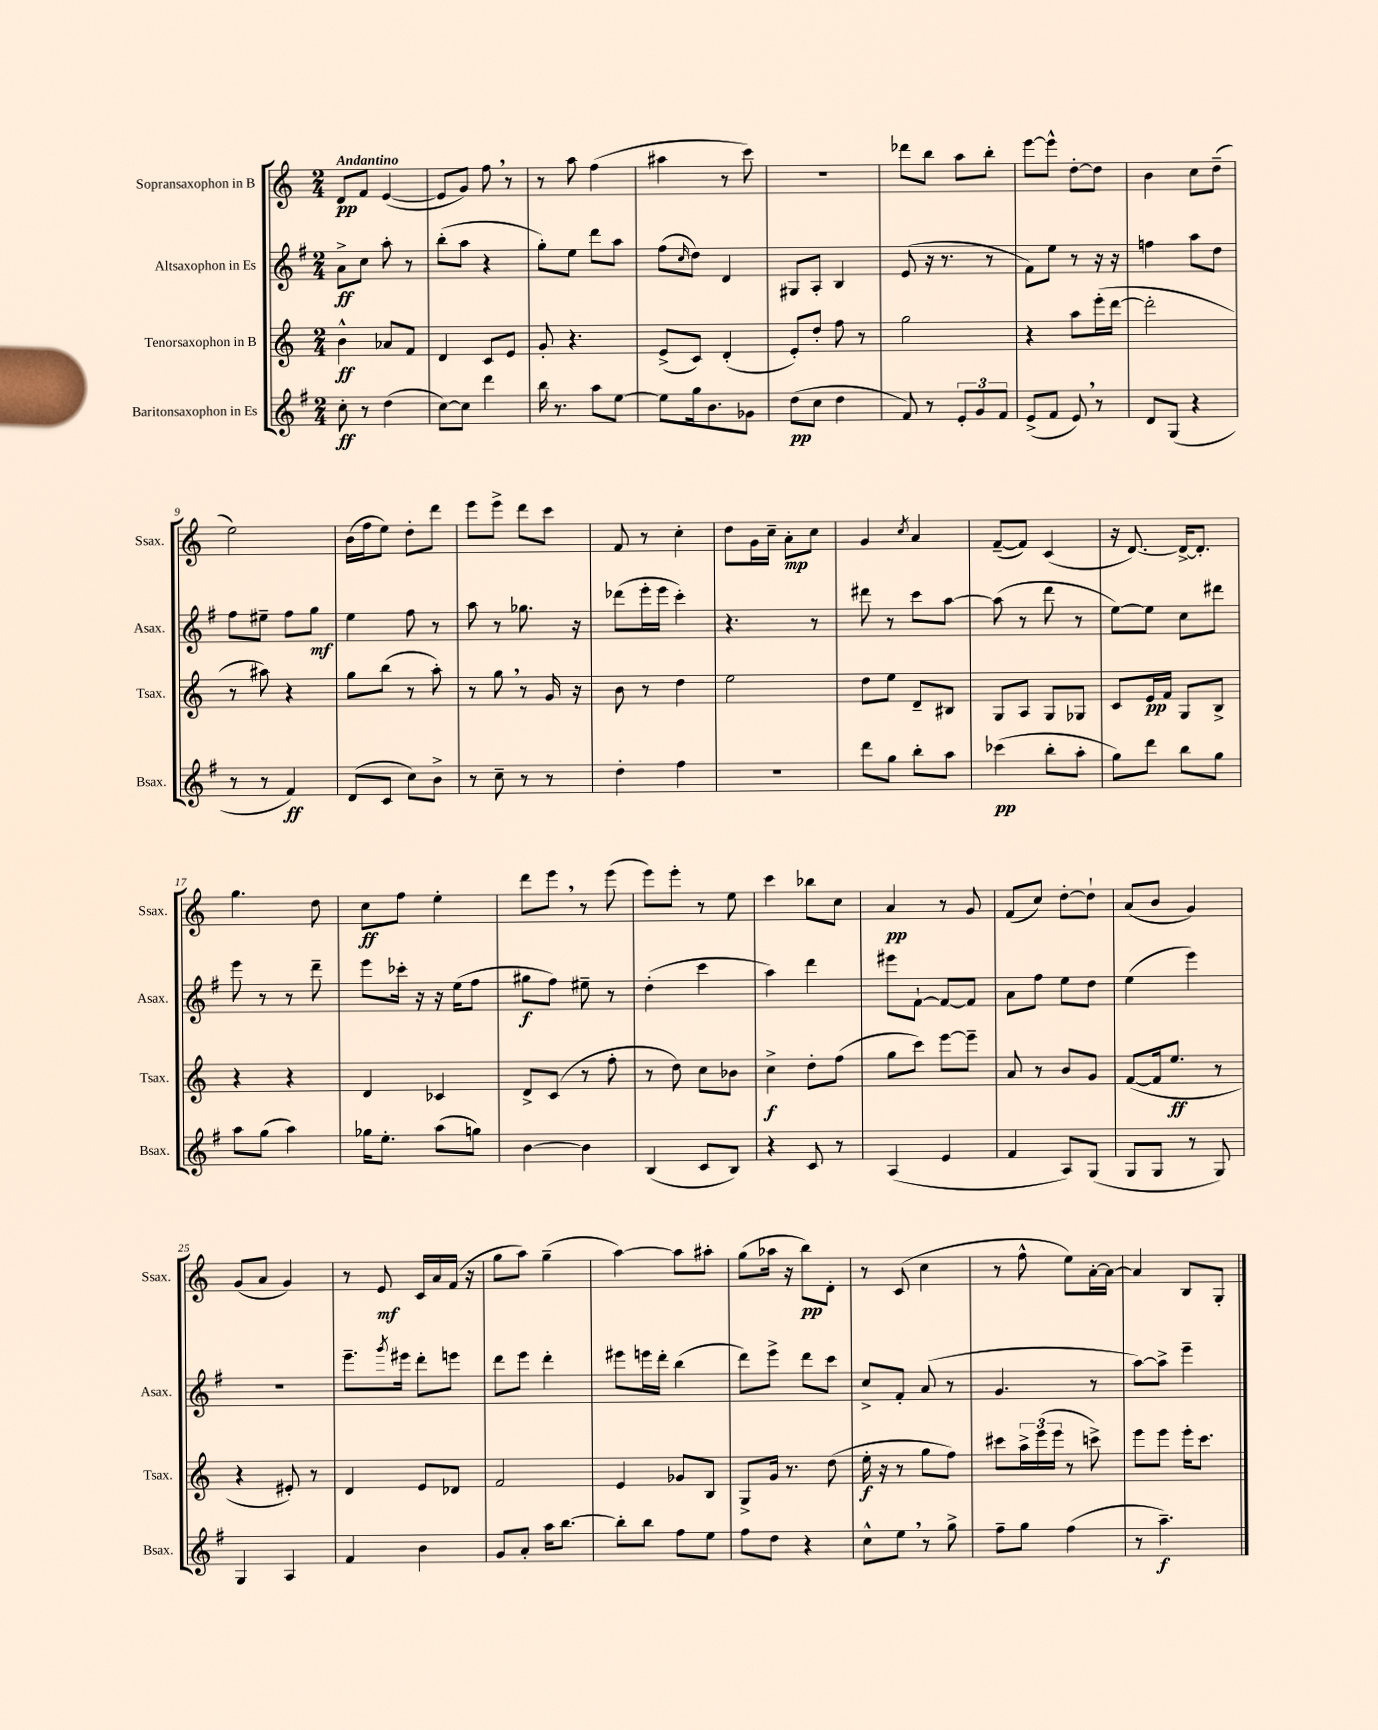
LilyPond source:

<<
\new StaffGroup <<
\new Staff = "s0" \with { instrumentName = "Sopransaxophon in B" shortInstrumentName = "Ssax." } {
    \clef treble \key c \major \numericTimeSignature \time 2/4 \tempo "Andantino"
    d'8\pp f'8 e'4~( |
    e'8 g'8) f''8 \breathe r8 |
    r8 a''8 f''4( |
    ais''4 r8 c'''8) |
    r2 |
    des'''8 b''8 a''8 b''8-. |
    e'''8~ e'''8-^ d''8~-. d''8 |
    b'4 c''8 d''8--( |
    e''2) |
    b'16( f''16 e''8) d''8-. d'''8 |
    e'''8 e'''8-> d'''8 c'''8 |
    f'8 r8 c''4-. |
    d''8 g'16 c''16-- a'8-.\mp c''8 |
    g'4 \acciaccatura { c''8 } a'4 |
    f'8~--( f'8) c'4( |
    r16 d'8.~) d'16~-> d'8.-. |
    g''4. d''8 |
    c''8\ff f''8 e''4-. |
    d'''8 e'''8 \breathe r8 e'''8( |
    e'''8) e'''8-. r8 e''8 |
    c'''4 bes''8 c''8 |
    a'4\pp r8 g'8 |
    f'8( c''8) d''8~-. d''8-! |
    a'8( b'8 g'4) |
    g'8( a'8 g'4) |
    r8 e'8\mf c'16 a'16 f'16( r16 |
    g''8 a''8) g''4--( |
    a''4~) a''8 ais''8-. |
    g''8( aes''16 r16 b''8\pp) d'8-. |
    r8 c'8( c''4 |
    r8 f''8-^ e''8) a'16~-. a'16~ |
    a'4 b8 g8-. \bar "|." |
}
\new Staff = "s1" \with { instrumentName = "Altsaxophon in Es" shortInstrumentName = "Asax." } {
    \clef treble \key g \major \numericTimeSignature \time 2/4
    a'8->\ff c''8 a''8-. r8 |
    b''8-.( a''8 r4 |
    g''8-.) e''8 d'''8 a''8 |
    fis''8( \grace { c''16 } d''8) d'4 |
    gis8 a8-. b4 |
    e'8( r16 r8. r8 |
    fis'8) e''8 r8 r16 r16 |
    f''4 a''8 d''8 |
    fis''8 eis''8-- fis''8 g''8\mf |
    e''4 fis''8 r8 |
    a''8 r8 ges''8. r16 |
    des'''8( e'''16-. e'''16 c'''4-.) |
    r4. r8 |
    dis'''8 r8 c'''8 a''8~ |
    a''8( r8 d'''8 r8 |
    e''8~) e''8 c''8 dis'''8 |
    e'''8 r8 r8 d'''8-- |
    e'''8 ces'''16-. r16 r16 e''16( fis''8 |
    gis''8\f fis''8) eis''8-- r8 |
    d''4-.( c'''4 |
    a''4) d'''4 |
    eis'''8 fis'8~-! fis'8~ fis'8 |
    a'8 fis''8 e''8 d''8 |
    e''4( e'''4) |
    R2 |
    e'''8.-- \acciaccatura { g'''8 } eis'''16 d'''8-. e'''8 |
    d'''8 e'''8 d'''4-. |
    eis'''8 e'''16 d'''16-. b''4( |
    d'''8) e'''8-> d'''8 c'''8 |
    c''8-> fis'8-. a'8( r8 |
    g'4. r8 |
    a''8~) a''8-> e'''4-- \bar "|." |
}
\new Staff = "s2" \with { instrumentName = "Tenorsaxophon in B" shortInstrumentName = "Tsax." } {
    \clef treble \key c \major \numericTimeSignature \time 2/4
    b'4-^\ff aes'8 f'8 |
    d'4 c'8 e'8 |
    g'8-. r4. |
    e'8->( c'8) d'4-.( |
    e'8-.) d''8-. f''8 r8 |
    g''2 |
    r4 a''8 e'''16-.( d'''16~ |
    d'''2-. |
    r8 ais''8) r4 |
    g''8 b''8( r8 a''8-.) |
    r8 g''8 \breathe r8 g'16 r16 |
    b'8 r8 d''4 |
    e''2 |
    d''8 e''8 d'8-- bis8 |
    g8 a8 g8 ges8 |
    c'8 e'16\pp f'16 g8 b8-> |
    r4 r4 |
    d'4 ces'4 |
    d'8-> c'8( r8 f''8-. |
    r8 d''8) c''8 bes'8 |
    c''4->\f d''8-. f''8( |
    g''8 c'''8) e'''8~ e'''8-- |
    a'8 r8 b'8 g'8 |
    f'8~( f'16 e''8.\ff r8 |
    r4 eis'8-.) r8 |
    d'4 e'8 des'8 |
    f'2 |
    e'4 ges'8 b8 |
    g8-> g'16 r8. d''8( |
    e''16-.\f r16 r8 g''8 f''8) |
    cis'''8 \tuplet 3/2 { a''16-> e'''16( e'''16 } r8 c'''8->) |
    e'''8 e'''8 e'''16-. c'''8. \bar "|." |
}
\new Staff = "s3" \with { instrumentName = "Baritonsaxophon in Es" shortInstrumentName = "Bsax." } {
    \clef treble \key g \major \numericTimeSignature \time 2/4
    c''8-.\ff r8 d''4( |
    c''8~) c''8 d'''4 |
    b''16 r8. a''8 e''8~ |
    e''8 g''16 b'8. ges'8 |
    d''8\pp( c''8 d''4 |
    fis'8) r8 \tuplet 3/2 { e'8-. g'8 fis'8 } |
    e'8->( fis'8 e'8) \breathe r8 |
    d'8 g8( r4 |
    r8 r8 fis'4\ff) |
    d'8( c'8 c''8) b'8-> |
    r8 c''8-- r8 r8 |
    d''4-. fis''4 |
    R2 |
    d'''8 g''8 b''8-. a''8 |
    ces'''4\pp( b''8-. a''8-. |
    g''8) d'''8 b''8 g''8 |
    a''8 g''8( a''4) |
    ges''16 e''8.-. a''8( g''8) |
    b'4~ b'4 |
    b4( c'8 b8) |
    r4 c'8 r8 |
    a4( e'4 |
    fis'4 a8) g8( |
    g8 g8 r8 g8) |
    g4 a4 |
    fis'4 b'4 |
    g'8 a'8-. a''16 b''8.~ |
    b''8-. b''8 fis''8 e''8 |
    fis''8 d''8 r4 |
    c''8-^ e''8 \breathe r8 g''8-> |
    fis''8-- g''8 fis''4( |
    r8 a''4.--\f) \bar "|." |
}
>>
>>
